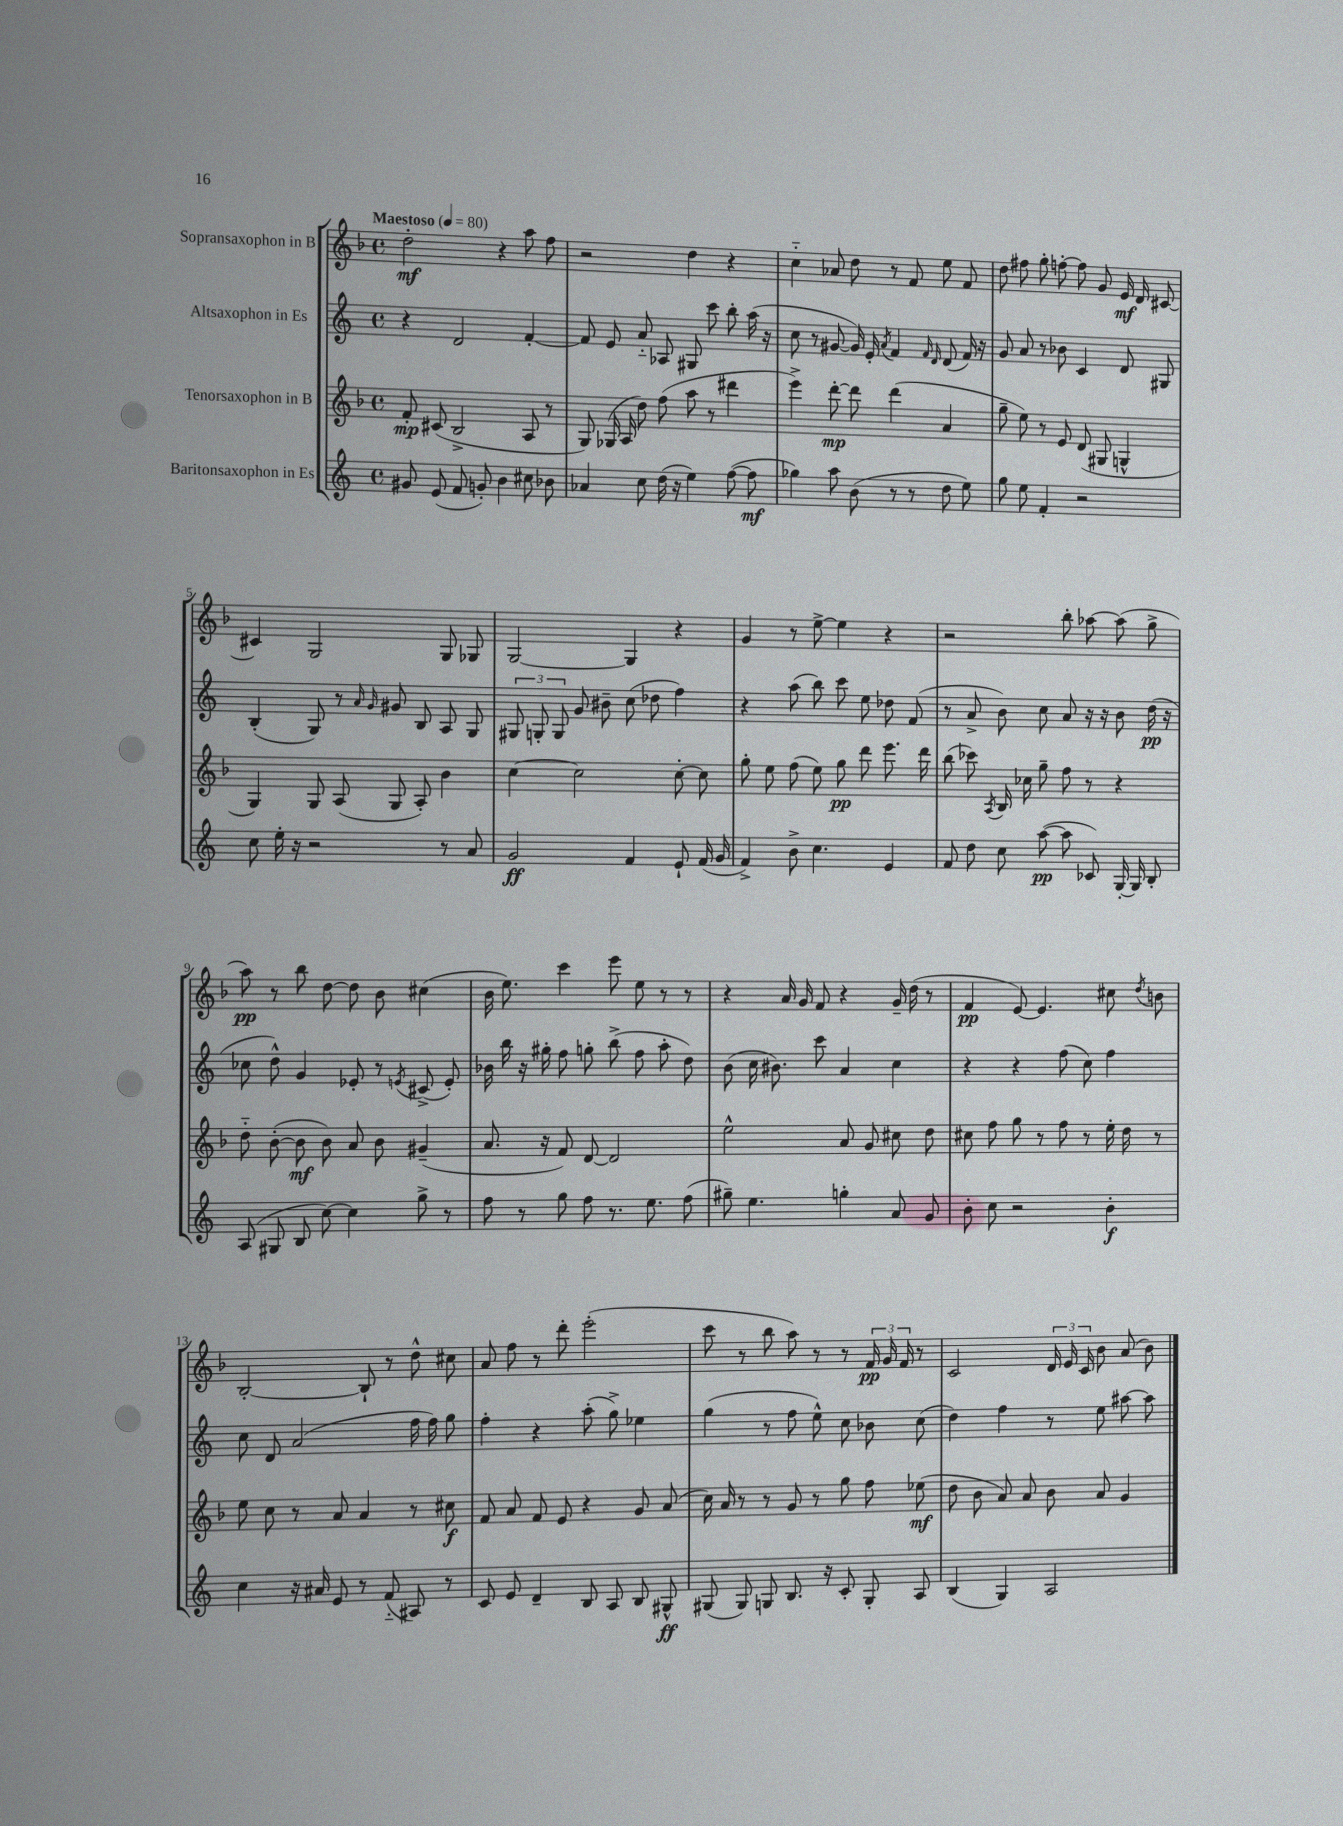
<<
\new StaffGroup <<
\new Staff = "s0" \with { instrumentName = "Sopransaxophon in B" } {
    \clef treble \key f \major \defaultTimeSignature \time 4/4 \tempo "Maestoso" 4 = 80
    \autoBeamOff d''2-.\mf r4 a''8 f''8 |
    r2 d''4 r4 |
    c''4-_ aes'8 d''8 r8 f'8 e''8 f'8 |
    d''8 fis''8 g''8-. f''8~-. f''8 g'8 e'16\mf d'16 cis'8~ |
    cis'4 g2 g8 ges8 |
    g2~ g4 r4 |
    g'4 r8 e''8~-> e''4 r4 |
    r2 bes''8-. aes''8~ aes''8( g''8-> |
    a''8\pp) r8 bes''8 d''8~ d''8 bes'8 cis''4( |
    bes'16 e''8.) c'''4 e'''8 e''8 r8 r8 |
    r4 a'16 g'16 f'8 r4 g'16-- d''16( r8 |
    f'4\pp e'8~) e'4. cis''8 \acciaccatura { d''8 } b'8 |
    bes2~-. bes8-! r8 d''8-^ cis''8 |
    a'8 f''8 r8 d'''8-. e'''2-.( |
    c'''8 r8 bes''8 a''8) r8 r8 \tuplet 3/2 { f'16\pp g'16 f'16 } r8 |
    c'2 \tuplet 3/2 { d'16 e'16 c'16 } bes'8 a'8( bes'8) \bar "|." |
}
\new Staff = "s1" \with { instrumentName = "Altsaxophon in Es" } {
    \clef treble \key c \major \defaultTimeSignature \time 4/4
    \autoBeamOff r4 d'2 f'4~-. |
    f'8 e'8 a'8-_ aes8 gis8 c'''8 b''8-. a''16( r16 |
    c''8 r8 gis'8~ gis'16) e'16-. \acciaccatura { a'8 } f'4 \grace { f'16 d'16 } d'8( f'16) r16 |
    g'8 a'8 r8 bes'8 c'4 d'8 gis8 |
    b4-.( g8) r8 \grace { a'16 g'16 } gis'8 b8 a8 g8 |
    \tuplet 3/2 { gis8 g8-. g8 } g'8 bis'8-- c''8( des''8 f''4) |
    r4 a''8( b''8) c'''8 e''8 des''8 f'8( |
    r8 a'8-> b'8) c''8 a'8 r16 r16 b'8 d''16\pp( r16 |
    ces''8 d''8-^) g'4 ees'8-. r8 \acciaccatura { e'8 } cis'8->( e'8-.) |
    bes'16 b''16 r16 gis''16-. f''8 g''8-. b''8->( f''8 a''8-. d''8) |
    b'8( c''16 bis'8.) c'''8 a'4 c''4 |
    r4 r4 f''8( c''8) f''4 |
    c''8 d'8 a'2( f''16 f''16) g''8 |
    f''4-. r4 a''8-.( g''8->) ees''4 |
    g''4( r8 f''8 e''8-^) c''8 bes'8 c''8( |
    d''4) f''4 r8 e''8 ais''8~ ais''8 \bar "|." |
}
\new Staff = "s2" \with { instrumentName = "Tenorsaxophon in B" } {
    \clef treble \key f \major \defaultTimeSignature \time 4/4
    \autoBeamOff f'8-.\mp cis'8( bes2-> a8 r8 |
    g8) ges16( a16 d''8) f''8( a''8 r8 dis'''4 |
    e'''4->) d'''8~-.\mp d'''8 d'''4( a'4 |
    g''8-- e''8) r8 e'8 d'8( gis8 g4-^ |
    g4) g8 a8( g8 a8-.) bes'4 |
    c''4~ c''2 c''8~-. c''8 |
    g''8-. e''8 f''8( e''8) g''8\pp d'''8 e'''8. d'''16 |
    bes''8( ces'''8) \acciaccatura { a8 } bes16 ces''16 g''8-- f''8 r8 r4 |
    d''8-_ bes'8~-.( bes'8\mf bes'8) a'8 bes'8 gis'4--( |
    a'8. r16 f'8) d'8~ d'2 |
    e''2-^ a'8 g'8 cis''8 d''8 |
    cis''8 f''8 g''8 r8 f''8 r8 e''16-. d''16 r8 |
    e''8 c''8 r8 a'8 a'4 r8 cis''8\f |
    f'8 a'8 f'8 e'8 r4 g'8 a'8( |
    c''16) a'16 r8 r8 g'8 r8 g''8 f''8 ees''8\mf( |
    d''8 bes'8 a'8) a'8 bes'8 a'8 g'4 \bar "|." |
}
\new Staff = "s3" \with { instrumentName = "Baritonsaxophon in Es" } {
    \clef treble \key c \major \defaultTimeSignature \time 4/4
    \autoBeamOff gis'8 e'8( f'8 g'8-.) b'4 cis''8 bes'8 |
    aes'4 c''8 d''16( r16 e''4) f''8~( f''8\mf |
    ges''4) a''8 b'8( r8 r8 d''8 e''8) |
    g''8 e''8 f'4-. r2 |
    c''8 e''16-. r16 r2 r8 a'8 |
    g'2\ff f'4 e'8-! f'16( g'16 |
    f'4->) b'8-> c''4. e'4 |
    f'8 d''8 c''8 a''8~\pp( a''8 ces'8) g16~-. g16 b8-. |
    a8( gis8 b8 c''8~) c''4 g''8-> r8 |
    f''8 r8 g''8 f''8 r8. e''8. f''8( |
    gis''8--) e''4. g''4-. a'8 g'8 |
    b'8-. c''8 r2 b'4-.\f |
    c''4 r16 ais'16 e'8 r8 f'8-_( ais8) r8 |
    c'8 e'8 d'4-- b8 a8 b8 gis8-^\ff |
    gis8( gis8) g8 b8. r16 c'8-. g8-. a8 |
    b4( g4) a2 \bar "|." |
}
>>
>>
